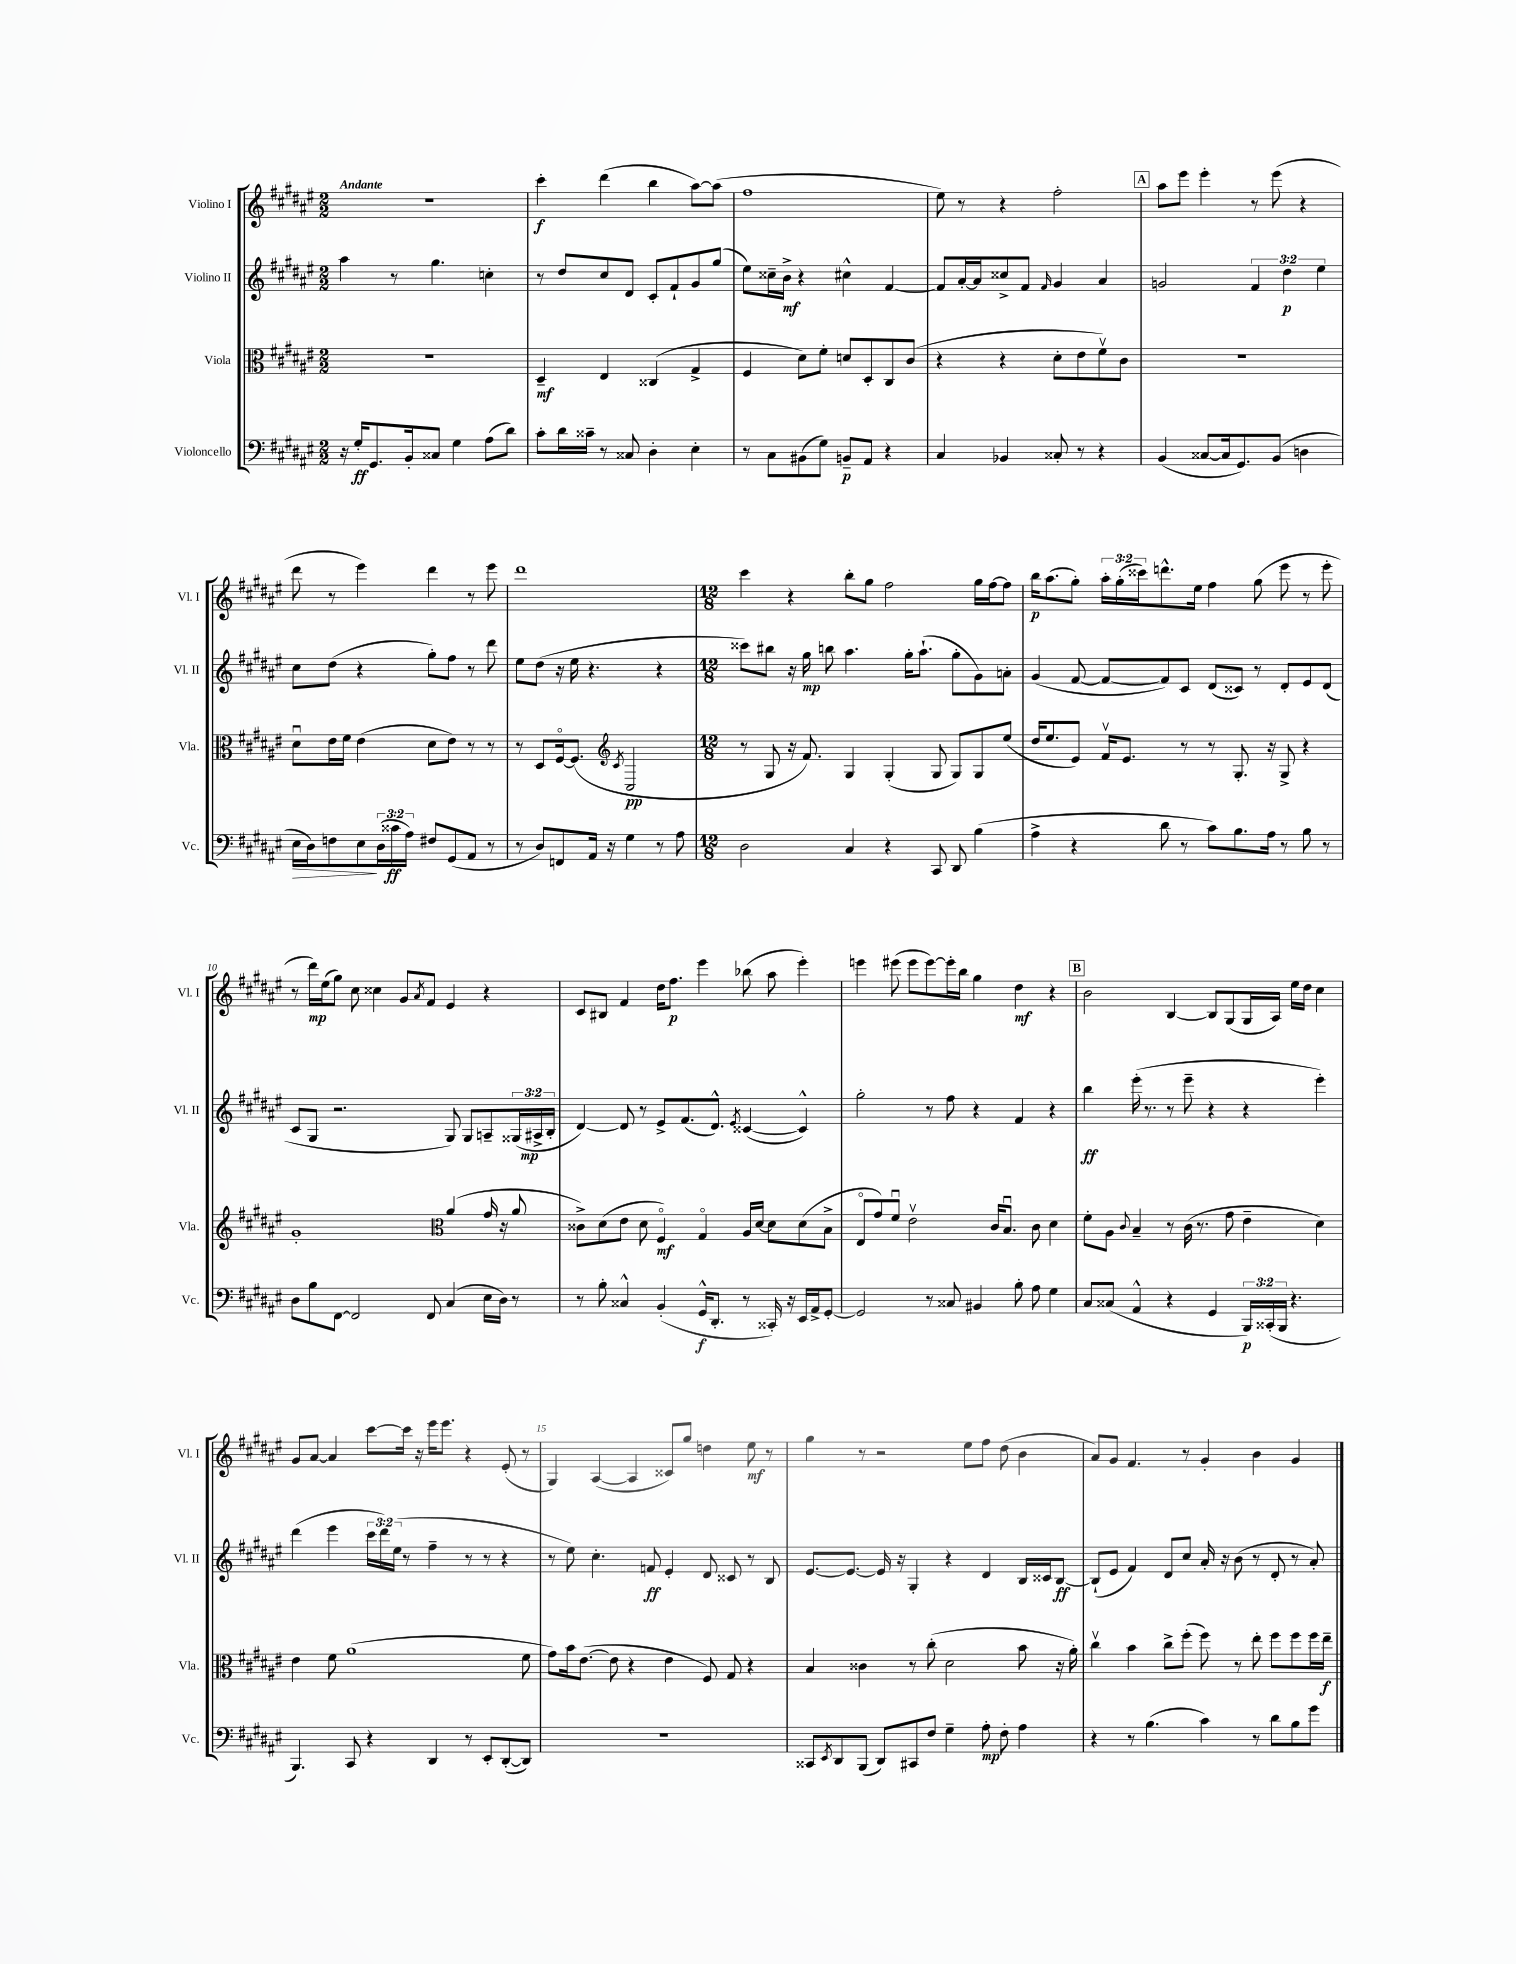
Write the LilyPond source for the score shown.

<<
\new StaffGroup <<
\new Staff = "s0" \with { instrumentName = "Violino I" shortInstrumentName = "Vl. I" } {
    \clef treble \key fis \major \numericTimeSignature \time 2/2 \override Staff.TupletNumber.text = #tuplet-number::calc-fraction-text \tempo "Andante"
    R1 |
    cis'''4-.\f dis'''4( b''4 ais''8~) ais''8( |
    fis''1 |
    eis''8) r8 r4 fis''2-. |
    \mark \markup { \box "A" } ais''8 eis'''8 eis'''4-. r8 eis'''8( r4 |
    dis'''8 r8 eis'''4) dis'''4 r8 eis'''8 |
    dis'''1 |
    \numericTimeSignature \time 12/8 cis'''4 r4 b''8-. gis''8 fis''2 gis''16 fis''16~ fis''8 |
    b''16\p ais''8.( gis''8-.) \tuplet 3/2 { ais''16-. gis''16-.( cisis'''16) } d'''8.-^ eis''16 fis''4 gis''8( eis'''8 r8 eis'''8-. |
    r8 dis'''16\mp) eis''16( gis''8) cis''8 cisis''4 gis'8 \acciaccatura { ais'8 } fis'8 eis'4 r4 |
    cis'8 bis8 fis'4 dis''16 fis''8.\p eis'''4 bes''8( ais''8 eis'''4-.) |
    e'''4 eis'''8( eis'''8 eis'''8~) eis'''16-. b''16 gis''4 dis''4\mf r4 |
    \mark \markup { \box "B" } b'2 b4~ b8 gis8( gis16 ais16) eis''16 dis''16 cis''4 |
    gis'8 ais'8~ ais'4 cis'''8~ cis'''16 r16 eis'''16 eis'''8. r4 eis'8-.( r8 |
    gis4) ais4~( ais4 cisis'8) gis''8 d''4 eis''8\mf r8 |
    gis''4 r8 r2 eis''8 fis''8 dis''8( b'4 |
    ais'8) gis'8 fis'4. r8 gis'4-. b'4 gis'4 \bar "|." |
}
\new Staff = "s1" \with { instrumentName = "Violino II" shortInstrumentName = "Vl. II" } {
    \clef treble \key fis \major \numericTimeSignature \time 2/2 \override Staff.TupletNumber.text = #tuplet-number::calc-fraction-text
    ais''4 r8 gis''4. c''4-. |
    r8 dis''8 cis''8 dis'8 cis'8-. fis'8-! gis'8 gis''8( |
    eis''8) cisis''16-- b'16->\mf r4 cis''4-^ fis'4~ |
    fis'8 ais'16~-. ais'16 cisis''8-> fis'8 \grace { fis'16 } gis'4 ais'4 |
    \mark \markup { \box "A" } g'2 \tuplet 3/2 { fis'4 dis''4\p eis''4 } |
    cis''8 dis''8( r4 gis''8-.) fis''8 r8 dis'''8 |
    eis''8 dis''8( r16 eis''16 r4. r4 |
    \numericTimeSignature \time 12/8 cisis'''8) bis''8 r16 gis''16\mp b''8 ais''4. gis''16-. ais''8.-!( gis''8-. gis'8) a'8-. |
    gis'4( fis'8~ fis'8~ fis'8) cis'8 dis'8( cisis'8) r8 dis'8-. eis'8 dis'8( |
    cis'8 gis8 r2. gis8) gis8 a8-- \tuplet 3/2 { gisis16( ais16->\mp b16-. } |
    dis'4~) dis'8 r8 eis'8-> fis'8.( dis'8.-^) \acciaccatura { eis'8 } cisis'4~( cisis'4-^) |
    gis''2-. r8 fis''8 r4 fis'4 r4 |
    \mark \markup { \box "B" } b''4\ff eis'''16-.( r8. r8 eis'''8-- r4 r4 eis'''4-.) |
    dis'''4( eis'''4 \tuplet 3/2 { cis'''16 dis'''16) eis''16( } r8 fis''4-- r8 r8 r4 |
    r8 eis''8) cis''4.-. f'8\ff eis'4-. dis'8 cisis'8 r8 b8 |
    eis'8.~ eis'8.~ eis'16 r16 gis4-. r4 dis'4 b16 cisis'16 b8~\ff |
    b8-!( eis'8 fis'4) dis'8 cis''8 ais'16-. r16 b'8( r8 dis'8-. r8 ais'8-.) \bar "|." |
}
\new Staff = "s2" \with { instrumentName = "Viola" shortInstrumentName = "Vla." } {
    \clef alto \key fis \major \numericTimeSignature \time 2/2
    r1 |
    dis4--\mf eis4 cisis4( gis4-> |
    fis4 dis'8) fis'8-. d'8 dis8-. cis8 cis'8( |
    r4 r4 dis'8-. eis'8 fis'8\upbow) cis'8 |
    \mark \markup { \box "A" } R1 |
    dis'8\downbow eis'16 fis'16 eis'4( dis'8 eis'8) r8 r8 |
    r8 dis8 fis16~\flageolet fis8.( \acciaccatura { dis8 } cis2\pp |
    \numericTimeSignature \time 12/8 \clef treble r8 gis8 r16 fis'8.) gis4 gis4-.( gis8 gis8) gis8 eis''8( |
    dis''16 eis''8. eis'8) fis'16\upbow eis'8. r8 r8 gis8.-. r16 gis8-> r4 |
    gis'1-. ais'4( gis'16 r16 ais'8 |
    \clef alto cisis'8->) dis'8( eis'8 dis'8 fis4\flageolet\mf) gis4\flageolet ais16 dis'16~ dis'8 dis'8( b8-> |
    eis8\flageolet gis'8) fis'8\downbow eis'2\upbow cis'16 b8.\downbow cis'8 dis'4 |
    \mark \markup { \box "B" } fis'8-. ais8 \appoggiatura { cis'8 } b4-- r8 cis'16( r8. gis'8 eis'4-- dis'4) |
    eis'4 fis'8 ais'1( fis'8 |
    gis'8) b'16 eis'8.~( eis'8 r4 eis'4 fis8) gis8 r4 |
    b4 cisis'4 r8 cis''8-.( dis'2 b'8 r16 ais'16-.) |
    cis''4\upbow b'4 cis''8-> fis''8-.( fis''8) r8 eis''8-. fis''8 fis''8 fis''16 eis''16--\f \bar "|." |
}
\new Staff = "s3" \with { instrumentName = "Violoncello" shortInstrumentName = "Vc." } {
    \clef bass \key fis \major \numericTimeSignature \time 2/2 \override Staff.TupletNumber.text = #tuplet-number::calc-fraction-text
    r16 gis16-.\ff gis,8. b,16-. cisis8 gis4 ais8( dis'8) |
    cis'8-. dis'16 cisis'16-- r8 cisis8 dis4-. eis4-. |
    r8 cis8 bis,8( gis8) b,8--\p ais,8 r4 |
    cis4 bes,4 cisis8-. r8 r4 |
    \mark \markup { \box "A" } b,4( cisis8~ cisis16 gis,8.) b,8( d4 |
    eis16\> dis16) f8 eis8\! \tuplet 3/2 { dis16( cisis'16\ff ais16) } fis8 gis,8( ais,8 r8 |
    r8 dis8) f,8 ais,16 r16 gis4 r8 ais8 |
    \numericTimeSignature \time 12/8 dis2 cis4 r4 cis,8 dis,8 b4( |
    ais4-> r4 dis'8 r8 cis'8) b8. ais16 r8 b8 r8 |
    dis8 b8 fis,8~ fis,2 fis,8 cis4( eis16 dis16) r8 |
    r8 b8-. cisis4-^ b,4-.( gis,16-^\f dis,8.-. r8 cisis,16-.) r16 eis,16 ais,16-> gis,8~-. |
    gis,2 r8 cisis8 bis,4 b8-. ais8 gis4 |
    \mark \markup { \box "B" } cis8 cisis8( ais,4-^ r4 gis,4 \tuplet 3/2 { b,,16\p) cisis,16-.( b,,16 } r4. |
    b,,4.) cis,8 r4 dis,4 r8 eis,8-. dis,8~-.( dis,8) |
    R1. |
    cisis,8 \acciaccatura { eis,8 } dis,8 b,,8( dis,8) cis,8 fis8 gis4-- ais8-.\mp fis8-. ais4 |
    r4 r8 b4.( cis'4) r8 dis'8 b8 gis'8 \bar "|." |
}
>>
>>
\layout { \context { \Score \override BarNumber.break-visibility = ##(#f #t #t) barNumberVisibility = #(every-nth-bar-number-visible 5) } }
